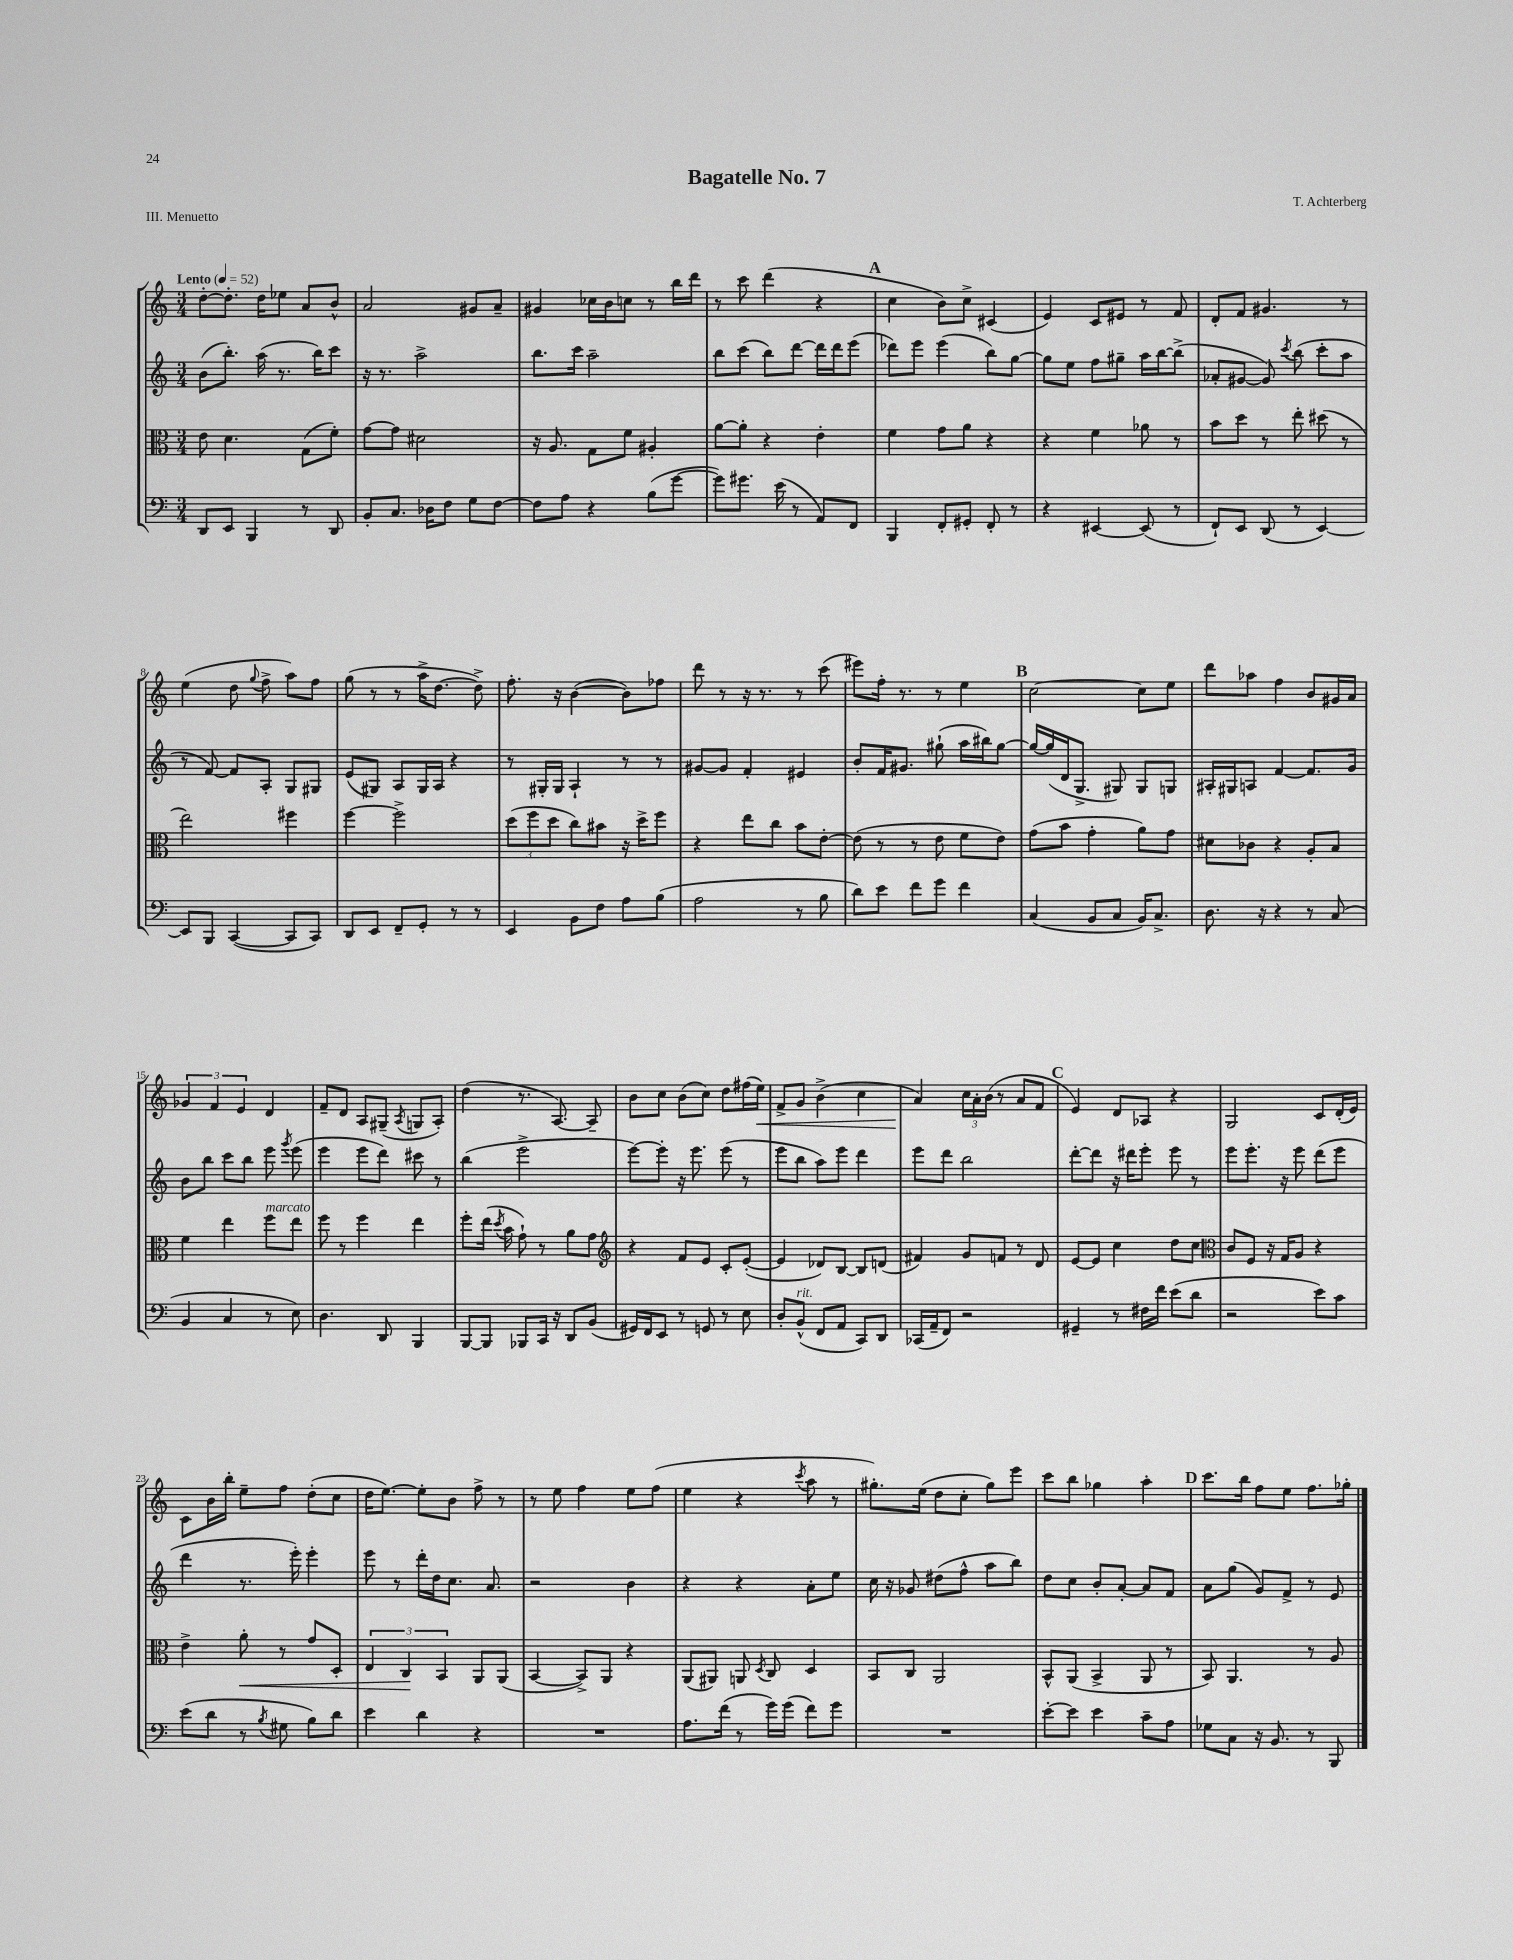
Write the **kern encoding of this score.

**kern	**kern	**dynam	**kern	**kern	**dynam
*part4	*part3	*part3	*part2	*part1	*part1
*staff4	*staff3	*staff3	*staff2	*staff1	*staff1
*clefF4	*clefC3	*	*clefG2	*clefG2	*
*k[]	*k[]	*	*k[]	*k[]	*
*M3/4	*M3/4	*	*M3/4	*M3/4	*
*MM52	*MM52	*	*MM52	*MM52	*
=1	=1	=1	=1	=1	=1
!	!	!	!	!LO:TX:a:B:t=Lento	!
8DD/L	8e\	.	(8b\L	[8dd'\L	.
8EE/J	4.d\	.	8.bb'\J)	8.dd'\J]	.
4BBB/	.	.	.	.	.
.	.	.	(16aa\	16dd\KL	.
.	.	.	8.r	8ee-X\J	.
8r	(8G\L	.	.	8a/L	.
.	.	.	16bb\KL)	.	.
8DD/	8f'\J)	.	8ccc\J	8b^^/J	.
=2	=2	=2	=2	=2	=2
8BB'/L	[8g\L	.	16r	2a/	.
.	.	.	8.r	.	.
8.C/J	8g\J]	.	.	.	.
.	2d#X\	.	2aa^\	.	.
16D-X\KL	.	.	.	.	.
8F\J	.	.	.	.	.
8G\L	.	.	.	8g#X/L	.
[8F\J	.	.	.	8a~/J	.
=3	=3	=3	=3	=3	=3
8F\L]	16r	.	8.bb\L	4g#X/	.
.	8.A/	.	.	.	.
8A\J	.	.	.	.	.
.	.	.	16ccc\Jk	.	.
4r	8G\L	.	2aa~\	16cc-X\LL	.
.	.	.	.	16b\J	.
.	8f\J	.	.	8ccn\J	.
(8B\L	4A#X'/	.	.	8r	.
[8g\J	.	.	.	16bb\LL	.
.	.	.	.	16ddd\JJ	.
=4	=4	=4	=4	=4	=4
8g\L])	[8a\L	.	8bb\L	8r	.
8.g#X\J	8a'\J]	.	(8ccc\J	8ccc\	.
.	4r	.	8bb\L)	(4ddd\	.
(16e\	.	.	.	.	.
8r	.	.	[8ddd\J	.	.
8AA/L)	4e'\	.	16ddd\LL]	4r	.
.	.	.	16ddd\J	.	.
8FF/J	.	.	(8eee\J	.	.
!!LO:REH:place=s1:t=A
=5	=5	=5	=5	=5	=5
4BBB/	4f\	.	8ddd-X\L)	4cc\	.
.	.	.	8eee\J	.	.
8FF'/L	8g\L	.	(4eee\	8b\L)	.
8GG#X'/J	8a\J	.	.	8cc^\J	.
8FF'/	4r	.	8bb\L)	(4c#X/	.
8r	.	.	[8gg\J	.	.
=6	=6	=6	=6	=6	=6
4r	4r	.	8gg\L]	4e/)	.
.	.	.	8ee\J	.	.
[4EE#X/	4f\	.	8ff\L	8c/L	.
.	.	.	8gg#X~\J	8e#X/J	.
(8EE#/]	8a-X\	.	16aa\LL	8r	.
.	.	.	[16bb\J	.	.
8r	8r	.	(8bb^\J]	8f/	.
=7	=7	=7	=7	=7	=7
8FF`/L)	8b\L	.	8a-X'/L	8d'/L	.
8EE/J	8dd\J	.	[8g#X/J	8f/J	.
(8DD/	8r	.	8g#/])	4.g#X/	.
.	.	.	8qccc/	.	.
8r	8ee'\	.	(8bb\	.	.
[4EE/)	(8dd#X\	.	8ccc'\L	.	.
.	8r	.	8aa\J	8r	.
!!LO:LB:g=z
=8	=8	=8	=8	=8	=8
8EE/L]	2ee\)	.	8r	(4ee\	.
8BBB/J	.	.	[8f/)	.	.
([4CC/	.	.	8f/L]	8dd\	.
.	.	.	.	8qqgg/	.
.	.	.	8A'/J	8ff^\	.
8CC/L]	4ff#X\	.	8G/L	8aa\L)	.
8CC/J)	.	.	8G#X/J	8ff\J	.
=9	=9	=9	=9	=9	=9
8DD/L	[4ff\	.	(8e/L	(8gg\	.
8EE/J	.	.	8G#X/J)	8r	.
8FF~/L	2ff^\]	.	8A/L	8r	.
8GG'/J	.	.	16G#/L	16aa^\KL	.
.	.	.	16A/JJ	[8.dd\J	.
8r	.	.	4r	.	.
8r	.	.	.	8dd^\])	.
=10	=10	=10	=10	=10	=10
4EE/	(12dd\L	.	8r	8.ff'\	.
.	12ff\	.	.	.	.
.	.	.	16G#X'/LL	.	.
.	12dd\J	.	.	.	.
.	.	.	16G#/JJ	16r	.
8BB\L	8cc\L)	.	4A`/	([4b\	.
8F\J	8b#X\J	.	.	.	.
8A\L	16r	.	8r	8b\L])	.
.	16dd^\KL	.	.	.	.
(8B\J	8ff\J	.	8r	8ff-X\J	.
=11	=11	=11	=11	=11	=11
2A\	4r	.	[8g#X/L	8ddd\	.
.	.	.	8g#/J]	8r	.
.	8ee\L	.	4f'/	16r	.
.	.	.	.	8.r	.
.	8cc\J	.	.	.	.
8r	8b\L	.	4e#X/	8r	.
8B\	[8e'\J	.	.	(8ccc\	.
=12	=12	=12	=12	=12	=12
8d\L)	(8e\]	.	8b'/L	8eee#X\L)	.
8e\J	8r	.	16f/K	16ff'\Jk	.
.	.	.	8.g#X/J	8.r	.
8f\L	8r	.	.	.	.
8g\J	8e\	.	(8gg#X`\	8r	.
4f\	8f\L	.	16aa\LL	4ee\	.
.	.	.	16bb#X\J)	.	.
.	8e\J)	.	[8gg#\J	.	.
!!LO:REH:place=s1:t=B
=13	=13	=13	=13	=13	=13
(4C/	(8g\L	.	16gg#/LL_	[2cc\	.
.	.	.	(16gg#/]	.	.
.	8b\J	.	16d/J	.	.
.	.	.	8.G^/J	.	.
8BB/L	4g'\	.	.	.	.
8C/J	.	.	8G#X/)	.	.
16BB/KL)	8a\L)	.	8G#/L	8cc\L]	.
8.C^/J	.	.	.	.	.
.	8g\J	.	8Gn/J	8ee\J	.
=14	=14	=14	=14	=14	=14
8.D\	8d#X\L	.	16A#X'/LL	8ddd\L	.
.	.	.	16G#X/J	.	.
.	8c-X\J	.	8An/J	8aa-X\J	.
16r	.	.	.	.	.
4r	4r	.	[4f/	4ff\	.
8r	8A'/L	.	8.f/L]	8b/L	.
(8C/	8B/J	.	.	16g#X/L	.
.	.	.	16g/Jk	16a/JJ	.
!!LO:LB:g=z
=15	=15	=15	=15	=15	=15
4BB/	4f\	.	8b\L	6g-X/	.
.	.	.	8bb\J	.	.
.	.	.	.	6f/	.
4C/	4ee\	.	8ccc\L	.	.
.	.	.	.	6e/	.
.	.	.	8bb\J	.	.
!	!LO:TX:a:i:t=marcato	!	!	!	!
8r	8ff\L	.	8eee\	4d/	.
.	.	.	8qggg/	.	.
8E\)	8ee\J	.	(8eee\	.	.
=16	=16	=16	=16	=16	=16
4.D\	8ff\	.	4eee\	8f~/L	.
.	8r	.	.	8d/J	.
.	4ff\	.	8eee\L	8A/L	.
8DD/	.	.	8ddd\J)	(8G#X~/J	.
.	.	.	.	8qA/	.
4BBB/	4ee\	.	8ccc#X\	8Gn/L	.
.	.	.	8r	8A'/J)	.
=17	=17	=17	=17	=17	=17
[8BBB/L	8ff'\L	.	(4bb\	(4dd\	.
8BBB/J]	(16ee\Jk	.	.	.	.
.	8qdd/	.	.	.	.
.	16b\	.	.	.	.
8BBB-X/L	8g`\)	.	2eee^\	8.r	.
16CC/Jk	8r	.	.	.	.
16r	.	.	.	[8.A/)	.
8DD/L	8a\L	.	.	.	.
(8BB/J	8g\J	.	.	8A~/]	.
=18	=18	=18	=18	=18	=18
*	*clefG2	*	*	*	*
16GG#X/LL)	4r	.	[8eee\L)	8b\L	.
16FF/J	.	.	.	.	.
8EE/J	.	.	8eee'\J]	8cc\J	.
8r	8f/L	.	16r	(8b\L	.
.	.	.	8.eee\	.	.
8GGn/	8e/J	.	.	8cc\J)	.
8r	8c'/L	.	(8eee\	8dd\L	.
8E\	([8e'/J	.	8r	(16ff#X\L	.
!	!	!	!	!	!LO:HP:b
.	.	.	.	16ee\JJ)	<
=19	=19	=19	=19	=19	=19
8D'/L	4e/]	.	8eee\L	8f^/L	.
!LO:TX:a:i:t=rit.	!	!	!	!	!
(8BB^^/J	.	.	8bb\J	8g/J	.
8FF/L	8d-X/L)	.	8aa\L)	(4b^\	.
8AA/J	[8B/J	.	8eee\J	.	.
8CC/L)	8B/L]	.	4ddd\	4cc\	.
8DD/J	(8dn/J	.	.	.	.
=20	=20	=20	=20	=20	=20
(16CC-X/LL	4f#X/)	.	8eee\L	4a/)	.
16AA~/J	.	.	.	.	.
8FF/J)	.	.	8ddd\J	.	.
2r	8g/L	.	2bb\	24cc\LL	[
.	.	.	.	24a'\	.
.	.	.	.	(24b\JJ	.
.	8fn/J	.	.	8r	.
.	8r	.	.	8a/L	.
.	8d/	.	.	8f/J	.
!!LO:REH:place=s1:t=C
=21	=21	=21	=21	=21	=21
4GG#X~/	[8e/L	.	[8ddd'\L	4e/)	.
.	8e/J]	.	8ddd\J]	.	.
8r	4cc\	.	16r	8d/L	.
.	.	.	16ddd#X\KL	.	.
16F#X\LL	.	.	8eee'\J	8A-X/J	.
16f\JJ	.	.	.	.	.
(8e\L	8dd\L	.	8eee\	4r	.
8d\J	8cc\J	.	8r	.	.
=22	=22	=22	=22	=22	=22
*	*clefC3	*	*	*	*
2r	8c/L	.	8eee\L	2G/	.
.	8F/J	.	8.eee'\J	.	.
.	16r	.	.	.	.
.	16G/KL	.	16r	.	.
.	8A/J	.	8eee\	.	.
8e\L)	4r	.	(8ddd\L	8c/L	.
8c\J	.	.	8eee\J	(16d'/L	.
.	.	.	.	16e/JJ)	.
!!LO:LB:g=z
=23	=23	=23	=23	=23	=23
(8e\L	4e^\	.	4ddd\	8c\L	.
8d\J	.	.	.	16b\L	.
.	.	.	.	16bb'\JJ	.
!	!	!LO:HP:b	!	!	!
8r	8a'\	<	8.r	8ee~\L	.
8qB/	.	.	.	.	.
8G#X\	8r	.	.	8ff\J	.
.	.	.	16eee'\)	.	.
8B\L)	8g/L	.	4eee'\	(8dd'\L	.
8d\J	8D'/J	.	.	8cc\J	.
=24	=24	=24	=24	=24	=24
4e\	6E/	.	8eee\	16dd\KL	.
.	.	.	.	[8.ee\J)	.
.	.	.	8r	.	.
.	6C/	.	.	.	.
4d\	.	.	16ddd'\LL	8ee'\L]	.
.	.	.	16dd\J	.	.
.	6BB/	[	.	.	.
.	.	.	8.cc\J	8b\J	.
4r	8AA/L	.	.	8ff^\	.
.	.	.	8.a/	.	.
.	(8AA/J	.	.	8r	.
=25	=25	=25	=25	=25	=25
2.r	[4BB/	.	2r	8r	.
.	.	.	.	8ee\	.
.	8BB^/L])	.	.	4ff\	.
.	8AA/J	.	.	.	.
.	4r	.	4b\	8ee\L	.
.	.	.	.	(8ff\J	.
=26	=26	=26	=26	=26	=26
8.A\L	(8AA/L	.	4r	4ee\	.
.	8AA#X/J)	.	.	.	.
(16f\Jk	.	.	.	.	.
8r	8AAn/	.	4r	4r	.
.	8qD/	.	.	.	.
16g\LL)	8C/	.	.	.	.
(16g\JJ	.	.	.	.	.
.	.	.	.	8qccc/	.
8f\L)	4D/	.	8a'\L	8aa\	.
8g\J	.	.	8ee\J	8r	.
=27	=27	=27	=27	=27	=27
2.r	8BB/L	.	16cc\	8.gg#X'\L)	.
.	.	.	16r	.	.
.	8C/J	.	8g-X/	.	.
.	.	.	.	(16ee\Jk	.
.	2AA/	.	(8dd#X\L	8dd\L	.
.	.	.	8ff^^\J	8cc'\J	.
.	.	.	8aa\L	8gg#\L)	.
.	.	.	8bb\J)	8eee\J	.
=28	=28	=28	=28	=28	=28
[8e'\L	8BB^^/L	.	8dd\L	8ccc\L	.
8e\J]	(8AA/J	.	8cc\J	8bb\J	.
4e\	4BB^/	.	8b'/L	4gg-X\	.
.	.	.	[8a'/J	.	.
8c~\L	8AA/	.	8a/L]	4aa'\	.
8A\J	8r	.	8f/J	.	.
!!LO:REH:place=s1:t=D
=29	=29	=29	=29	=29	=29
8G-X\L	8BB/)	.	8a\L	8.ccc\L	.
8C\J	4.AA/	.	(8gg\J	.	.
.	.	.	.	16bb\Jk	.
16r	.	.	8g/L)	8ff\L	.
8.BB/	.	.	.	.	.
.	.	.	8f^/J	8ee\J	.
8r	8r	.	8r	8.ff\L	.
8BBB/	8A/	.	8e/	.	.
.	.	.	.	16gg-X'\Jk	.
==	==	==	==	==	==
*-	*-	*-	*-	*-	*-
